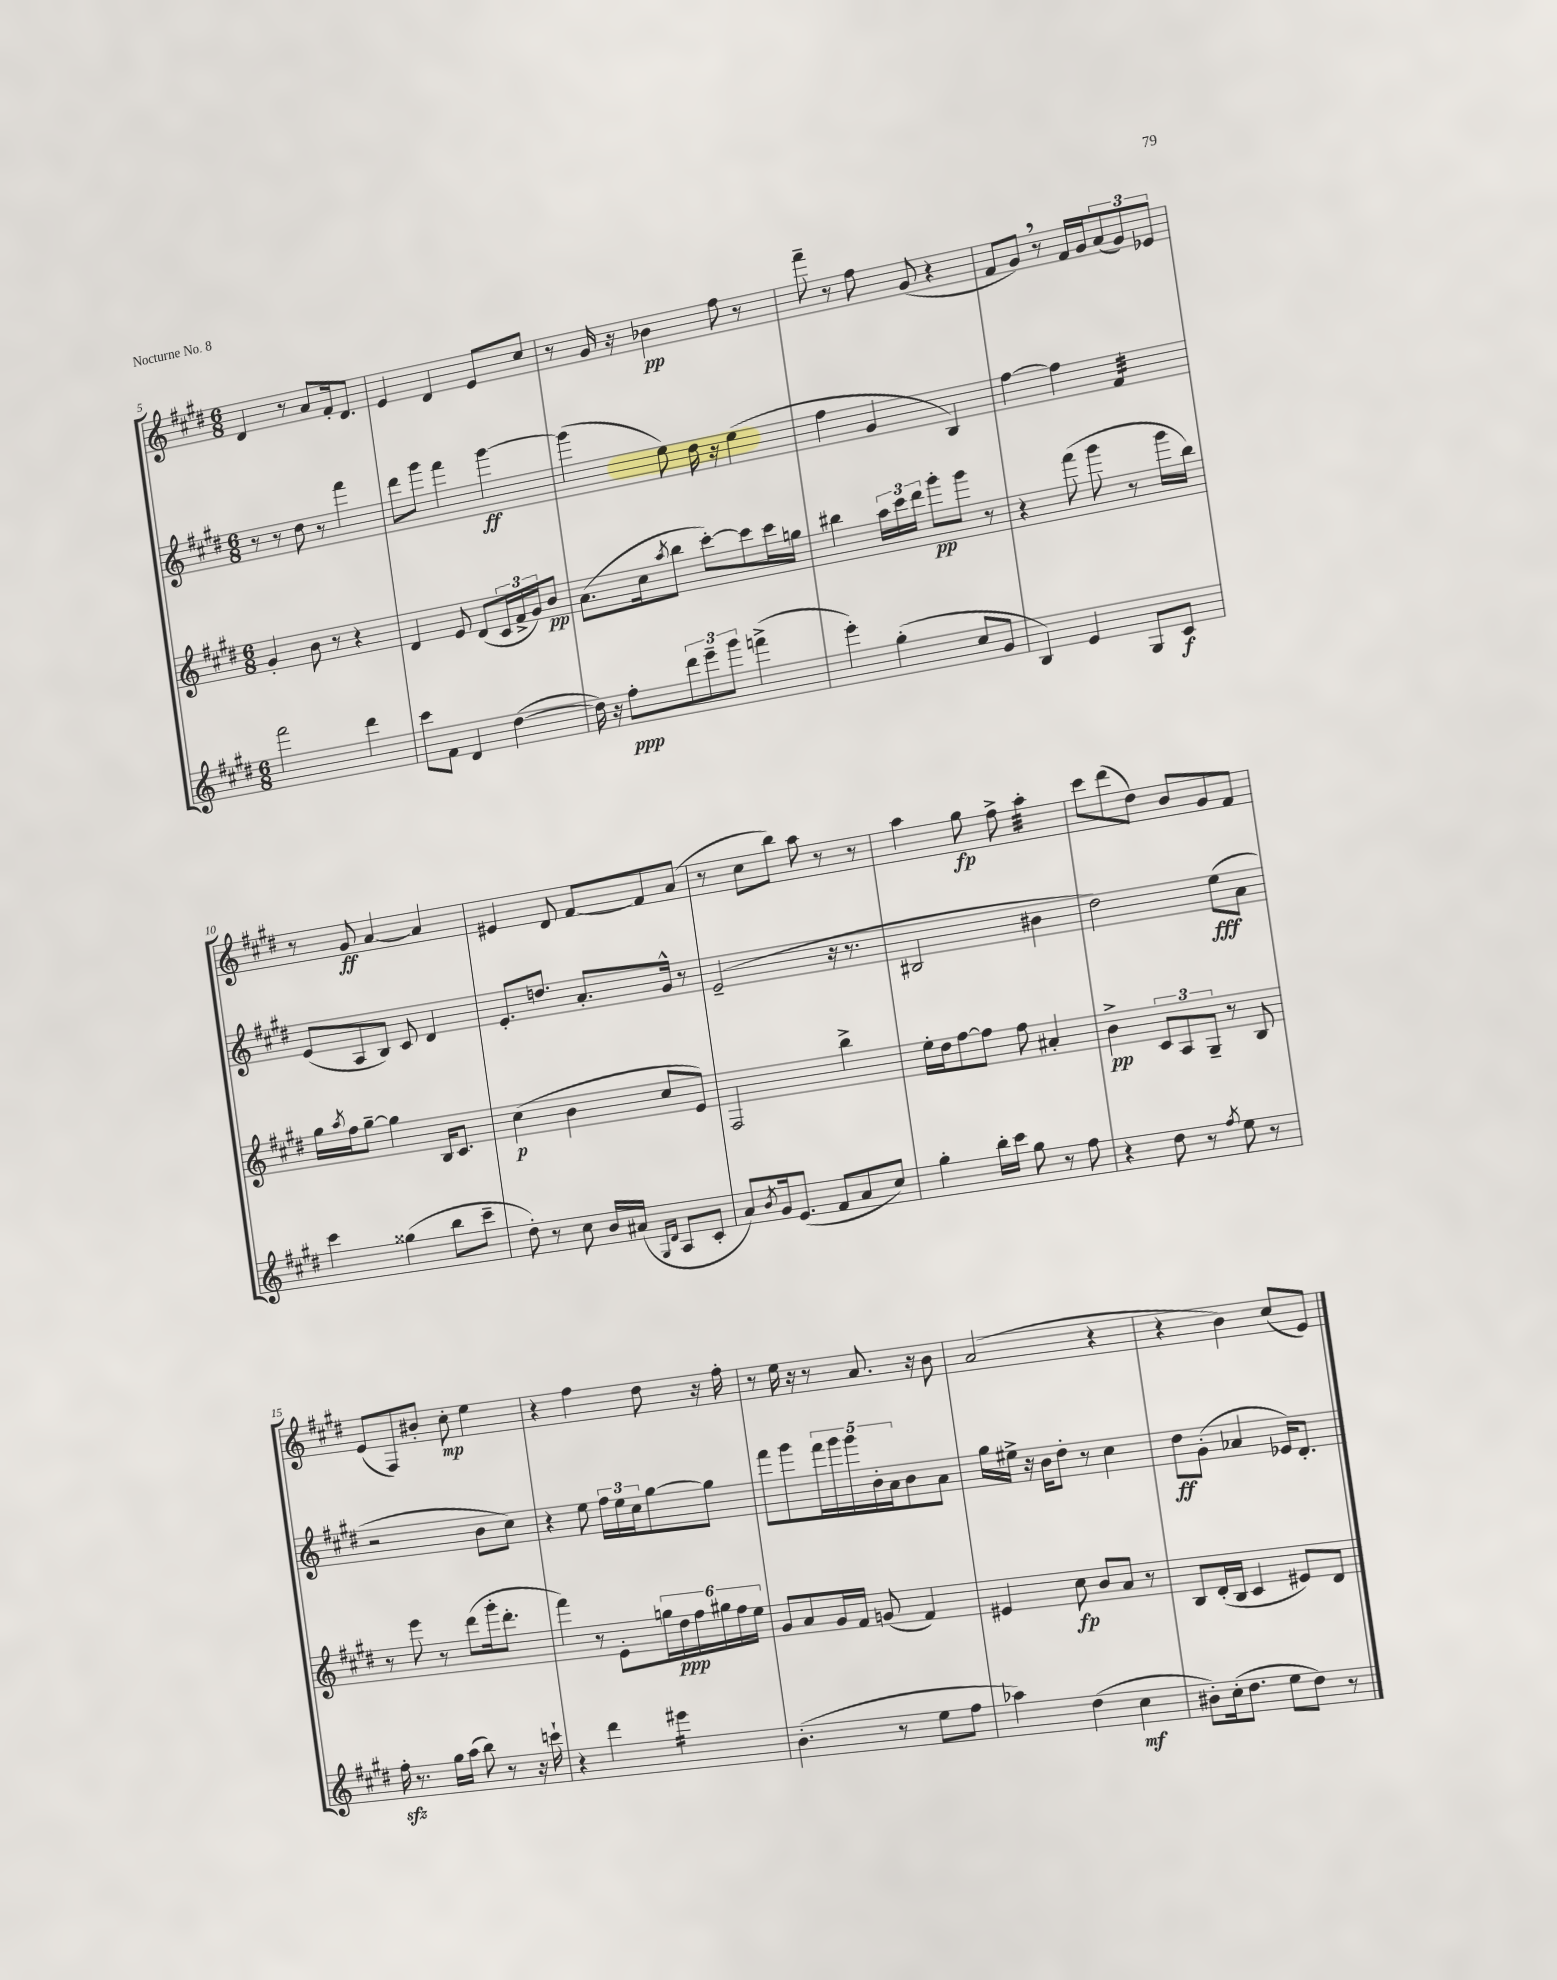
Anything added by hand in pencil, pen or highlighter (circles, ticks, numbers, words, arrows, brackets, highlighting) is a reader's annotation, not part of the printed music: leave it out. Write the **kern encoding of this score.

**kern	**kern	**kern	**kern
*staff4	*staff3	*staff2	*staff1
*clefG2	*clefG2	*clefG2	*clefG2
*k[f#c#g#d#]	*k[f#c#g#d#]	*k[f#c#g#d#]	*k[f#c#g#d#]
*M6/8	*M6/8	*M6/8	*M6/8
2fff#	4g#'	8r	4d#
.	.	8r	.
.	8b	8dd#	8r
.	8r	8r	8a
4ddd#	4r	4fff#	16f#'
.	.	.	8.d#
=	=	=	=
8ccc#	4d#	8ddd#	4e
8f#	.	8ggg#	.
4d#	8e	4fff#	4d#
.	(8d#	.	.
([4dd#	24c#	[4ggg#	8e
.	24f#^	.	.
.	24g#)	.	.
.	8b	.	8cc#
=	=	=	=
16dd#])	(8.a	(4ggg#]	8r
16r	.	.	.
8ff#'	.	.	16g#
.	16cc#	.	16r
.	8qaa	.	.
12ddd#	8bb	8ee)	4b-
12eee~	.	.	.
.	[8ccc#')	16dd#	.
12ggg#	.	.	.
.	.	16r	.
(4fff^	8ccc#]	(4ee	8ff#
.	16ccc#	.	8r
.	16gg	.	.
=	=	=	=
4eee')	4bb#	4ff#	8fff#~
.	.	.	8r
(4gg#'	24aa	4g#	8ff#
.	24ccc#	.	.
.	24ddd#	.	.
.	8ggg#'	.	(8g#
8cc#	8ggg#	4B)	4r
8g#	8r	.	.
=	=	=	=
4B)	4r	[4ff#	8f#
.	.	.	8g#)
4e	(8fff#	4ff#]	8r
.	8ggg#	.	16f#
.	.	.	16g#
8G#	8r	4f#	(12a
.	.	.	12g#)
8c#	16ggg#	.	.
.	.	.	12e-
.	16bb)	.	.
=	=	=	=
4ccc#	16gg#	(8e	8r
.	8qaa	.	.
.	16ff#	.	.
.	[8gg#~	8A	8g#
(4gg##	4gg#]	8B)	[4a
.	.	8c#	.
8bb	16B	4d#	4a]
.	8.c#	.	.
8ccc#~	.	.	.
=	=	=	=
8dd#')	(4cc#	8.e'	4e#
8r	.	.	.
.	.	8.dd	.
8cc#	4b	.	8d#
16b	.	8.a'	[8f#
(16a#	.	.	.
16qqG#	.	.	.
16qqd#	.	.	.
8A	8cc#	.	8f#]
.	.	16g#^^	.
8c#'	8e)	8r	(8a
=	=	=	=
8a)	2F#	(2e~	8r
8qb	.	.	.
16g#	.	.	8cc#
(8.e	.	.	.
.	.	.	8bb)
8f#	.	.	8aa
8a	4bb^	16r	8r
.	.	8.r	.
8cc#)	.	.	8r
=	=	=	=
4gg#'	16ee'	2B#	4aa
.	16dd#	.	.
.	[8ff#	.	.
16bb'	8ff#]	.	8gg#
16ccc#	.	.	.
8gg#	8ff#	.	8ff#^
8r	4a#'	4b#	4aa'
8ff#	.	.	.
=	=	=	=
4r	4b^	2dd#)	8ccc#
.	.	.	(8ddd#
8dd#	12c#	.	8dd#)
.	12A	.	.
8r	.	.	8b
.	12G#~	.	.
8qff#	.	.	.
8ee	8r	(8ee	8g#
8r	8B	8a	8f#
=	=	=	=
16ff#'	8r	2r	(8e
8.r	.	.	.
.	8eee	.	8F#)
16gg#	8r	.	8b#'
(16aa	.	.	.
8bb)	(8ddd#	.	8cc#'
8r	16ggg#'	8b	4ee
.	8.ddd#'	.	.
16r	.	8cc#)	.
16ccc`	.	.	.
=	=	=	=
4r	4fff#)	4r	4r
4ddd#	8r	8ee	4ff#
.	8e'	24ff#	.
.	.	24ee	.
.	.	24cc#	.
4eee#	24gg	[8gg#	8dd#
.	24dd#	.	.
.	24ff#	.	.
.	24gg#	8gg#]	16r
.	24ff#	.	.
.	.	.	16ff#'
.	24ee	.	.
=	=	=	=
(4.b'	8g#	8fff#	8r
.	8a	8ggg#	16ee
.	.	.	16r
.	16g#	20fff#	8r
.	.	20ggg#	.
.	16f#	.	.
.	.	20ggg#	.
8r	(8g	.	8.a
.	.	20b'	.
.	.	20a	.
8ee	4f#)	8b	.
.	.	.	16r
8ff#	.	8a	8b
=	=	=	=
4aa-)	4e#	16gg#	(2a
.	.	16ee#^	.
.	.	16r	.
.	.	16b	.
(4dd#	8cc#	8dd#'	.
.	8b	8r	.
4cc#	8a	4cc#	4r
.	8r	.	.
=	=	=	=
8b#')	8B	8dd#	4r
(16cc#'	(16d#'	(8g#'	.
8.dd#	16B	.	.
.	4c#	4a-	4b)
8ee	.	.	.
8dd#)	8e#)	16e-)	(8cc#
.	.	8.d#'	.
8r	8d#	.	8e)
==	==	==	==
*-	*-	*-	*-
